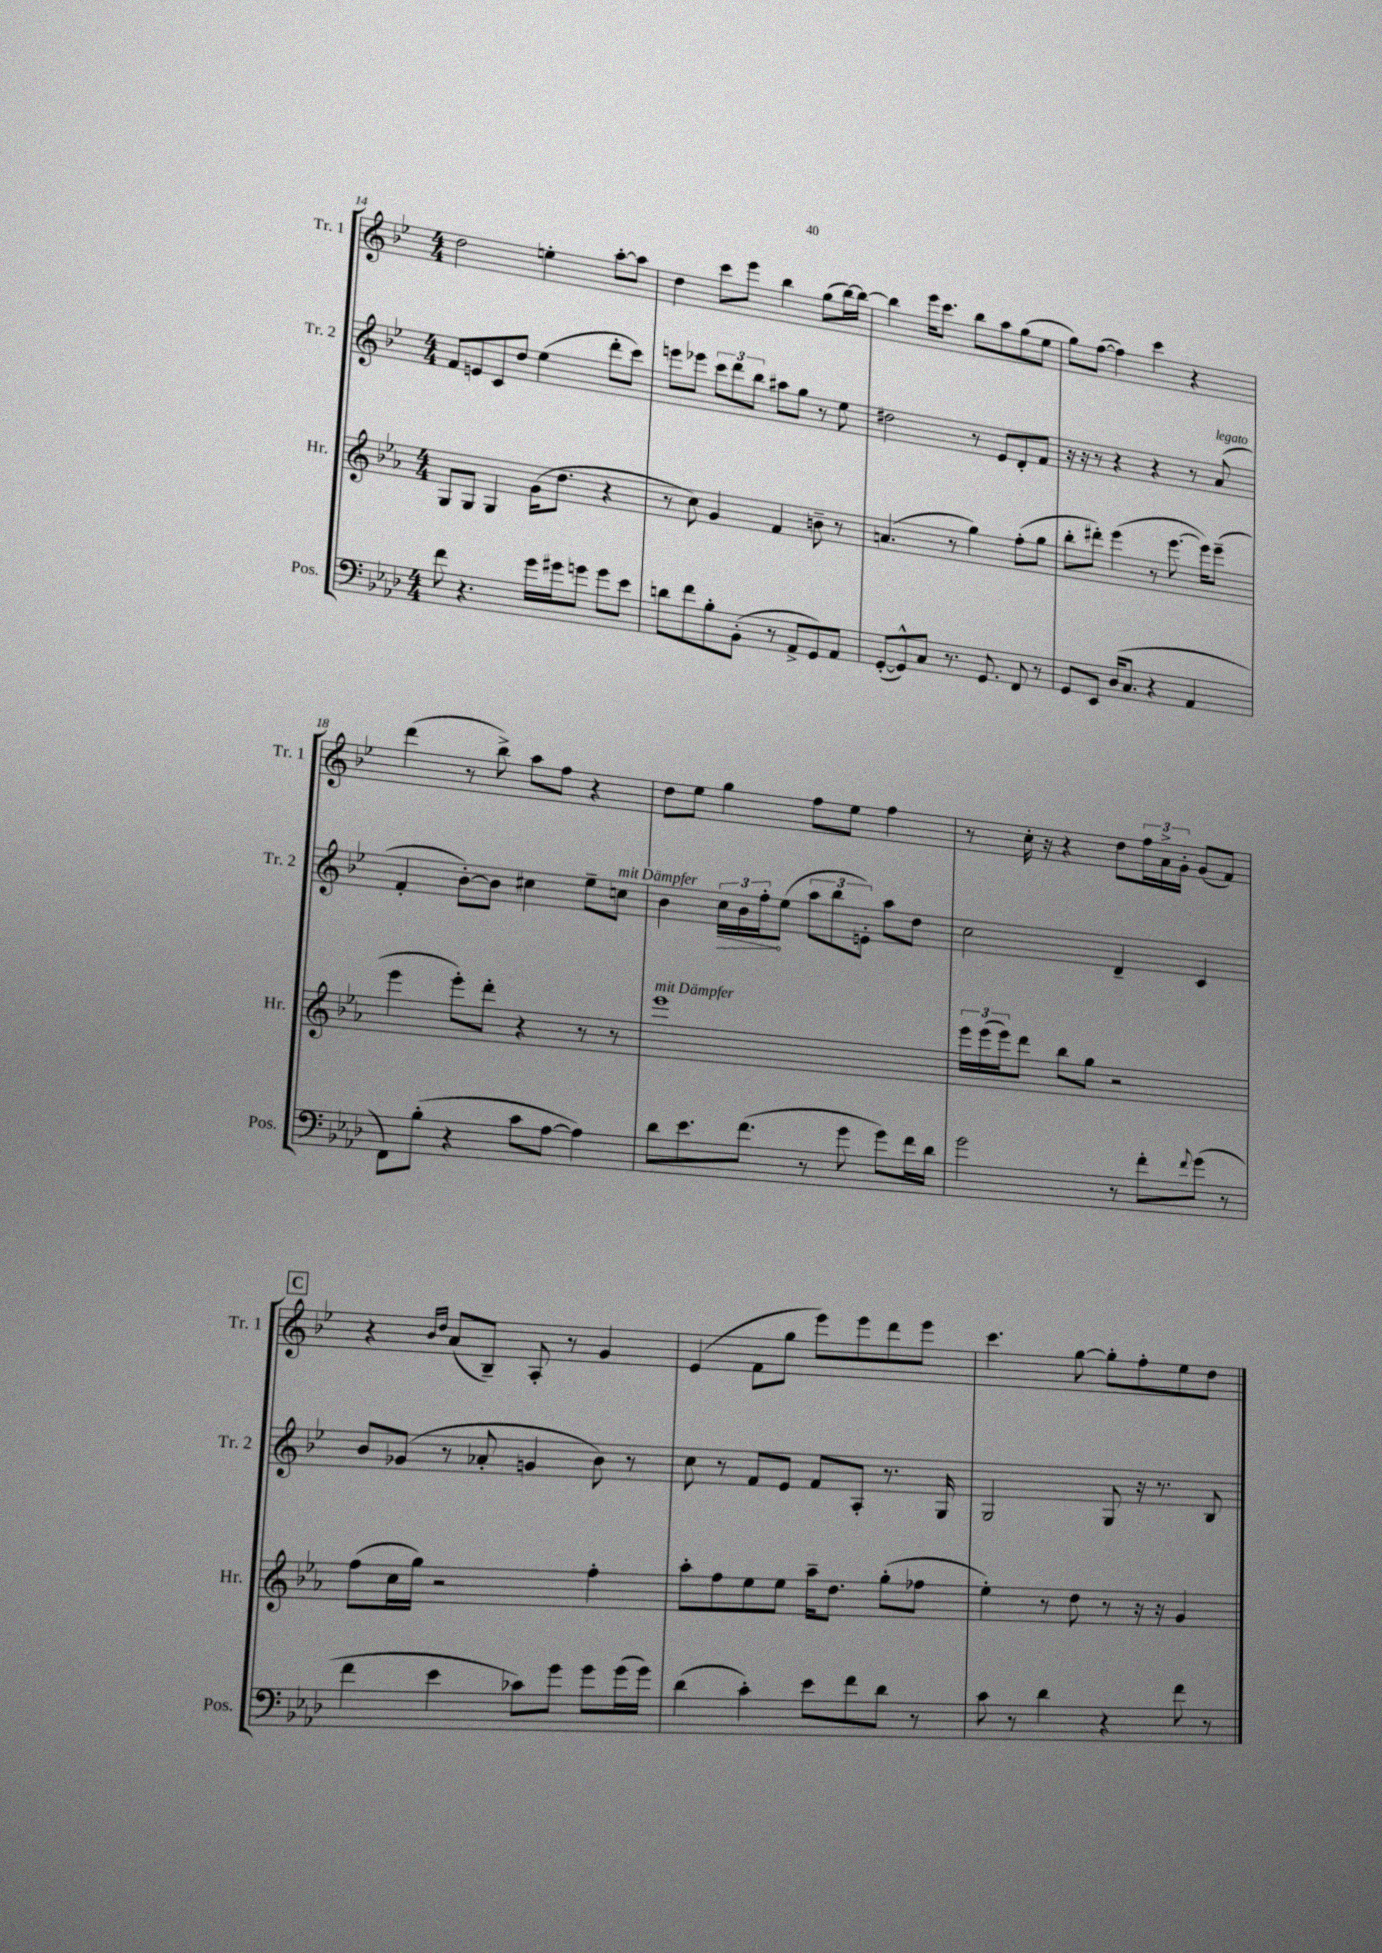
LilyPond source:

<<
\new StaffGroup <<
\new Staff = "s0" \with { instrumentName = "Tr. 1" shortInstrumentName = "Tr. 1" } {
    \clef treble \key bes \major \numericTimeSignature \time 4/4
    d''2 e''4-. a''8~-. a''8 |
    d''4 c'''8 ees'''8 bes''4 g''8( bes''16~) bes''16~ |
    bes''4 ees'''16 c'''8. bes''8 a''8 g''8( ees''8 |
    g''8) f''8~( f''4) c'''4 r4 |
    d'''4( r8 bes''8->) a''8 f''8 r4 |
    d''8 ees''8 g''4 f''8 ees''8 f''4 |
    r8 c''16-. r16 r4 d''8 \tuplet 3/2 { f''16 a'16-> g'16-. } g'8( f'8) |
    \mark \markup { \box "C" } r4 \grace { bes'16 d''16 } a'8( bes8--) a8-. r8 g'4 |
    ees'4( f'8 g''8 ees'''8) ees'''8 d'''8 ees'''8 |
    c'''4. g''8~ g''8-. f''8-. ees''8 d''8 \bar "|." |
}
\new Staff = "s1" \with { instrumentName = "Tr. 2" shortInstrumentName = "Tr. 2" } {
    \clef treble \key bes \major \numericTimeSignature \time 4/4
    f'8 e'8 c'8 d''8 ees''4( d'''8-. c'''8) |
    e'''8 ees'''8 \tuplet 3/2 { c'''8 d'''8 bes''8 } ais''8 g''8 r8 ees''8 |
    dis''2 r8 ees'8 d'8-. f'8 |
    r16 r16 r8 r4 r4 r8 a'8^\markup { \italic "legato" }( |
    f'4-. bes'8~-.) bes'8 cis''4 ees''8-- c''8^\markup { \italic "mit Dämpfer" } |
    bes'4 \tuplet 3/2 { \once \override Hairpin.circled-tip = ##t c''16\> bes'16 f''16-.\! } ees''8( \tuplet 3/2 { a''8 bes''8 e'8-.) } a''8 d''8 |
    c''2 d'4-- c'4 |
    \mark \markup { \box "C" } bes'8 ges'8( r8 aes'8-. g'4 bes'8) r8 |
    c''8 r8 f'8 ees'8 f'8 a8-. r8. g16 |
    g2 g8 r16 r8. bes8 \bar "|." |
}
\new Staff = "s2" \with { instrumentName = "Hr." shortInstrumentName = "Hr." } {
    \clef treble \key ees \major \numericTimeSignature \time 4/4
    g8 g8 g4 g'16( d''8. r4 |
    r8 c''8) g'4 f'4 b'8-- r8 |
    a'4.( r8 g''4) f''8-.( g''8 |
    bes''8-. dis'''8-.) ees'''4( r8 ees'''8.~ ees'''16) ees'''8--( |
    ees'''4 ees'''8-.) d'''8-. r4 r8 r8 |
    ees'''1^\markup { \italic "mit Dämpfer" } |
    \tuplet 3/2 { ees'''16 ees'''16( ees'''16) } d'''8 bes''8 g''8 r2 |
    \mark \markup { \box "C" } f''8( c''16 g''16) r2 f''4-. |
    aes''8-. f''8 ees''8 ees''8 aes''16-- d''8. g''8-.( fes''8 |
    ees''4-.) r8 d''8 r8 r16 r16 g'4 \bar "|." |
}
\new Staff = "s3" \with { instrumentName = "Pos." shortInstrumentName = "Pos." } {
    \clef bass \key aes \major \numericTimeSignature \time 4/4
    f'8 r4. g'16 gis'16 g'8 g'8 ees'8 |
    d'8 f'8 bes8-. bes,8-.( r8 aes,8-> g,8) aes,8 |
    g,8~-.( g,8-^) c8 r8. g,8. f,8 r8 |
    g,8 ees,8 des16( c8. r4 aes,4 |
    f,8) bes8-.( r4 c'8 aes8~ aes4) |
    des'8 ees'8. f'8.( r8 g'8 g'8) f'16 des'16 |
    g'2 r8 f'8-. \appoggiatura { f'8 } g'8( r8 |
    \mark \markup { \box "C" } f'4 ees'4 ces'8) g'8 g'8 g'16( g'16) |
    des'4( c'4-.) ees'8 f'8 des'8 r8 |
    c'8 r8 des'4 r4 f'8 r8 \bar "|." |
}
>>
>>
\layout { \context { \Score currentBarNumber = #14 } }
